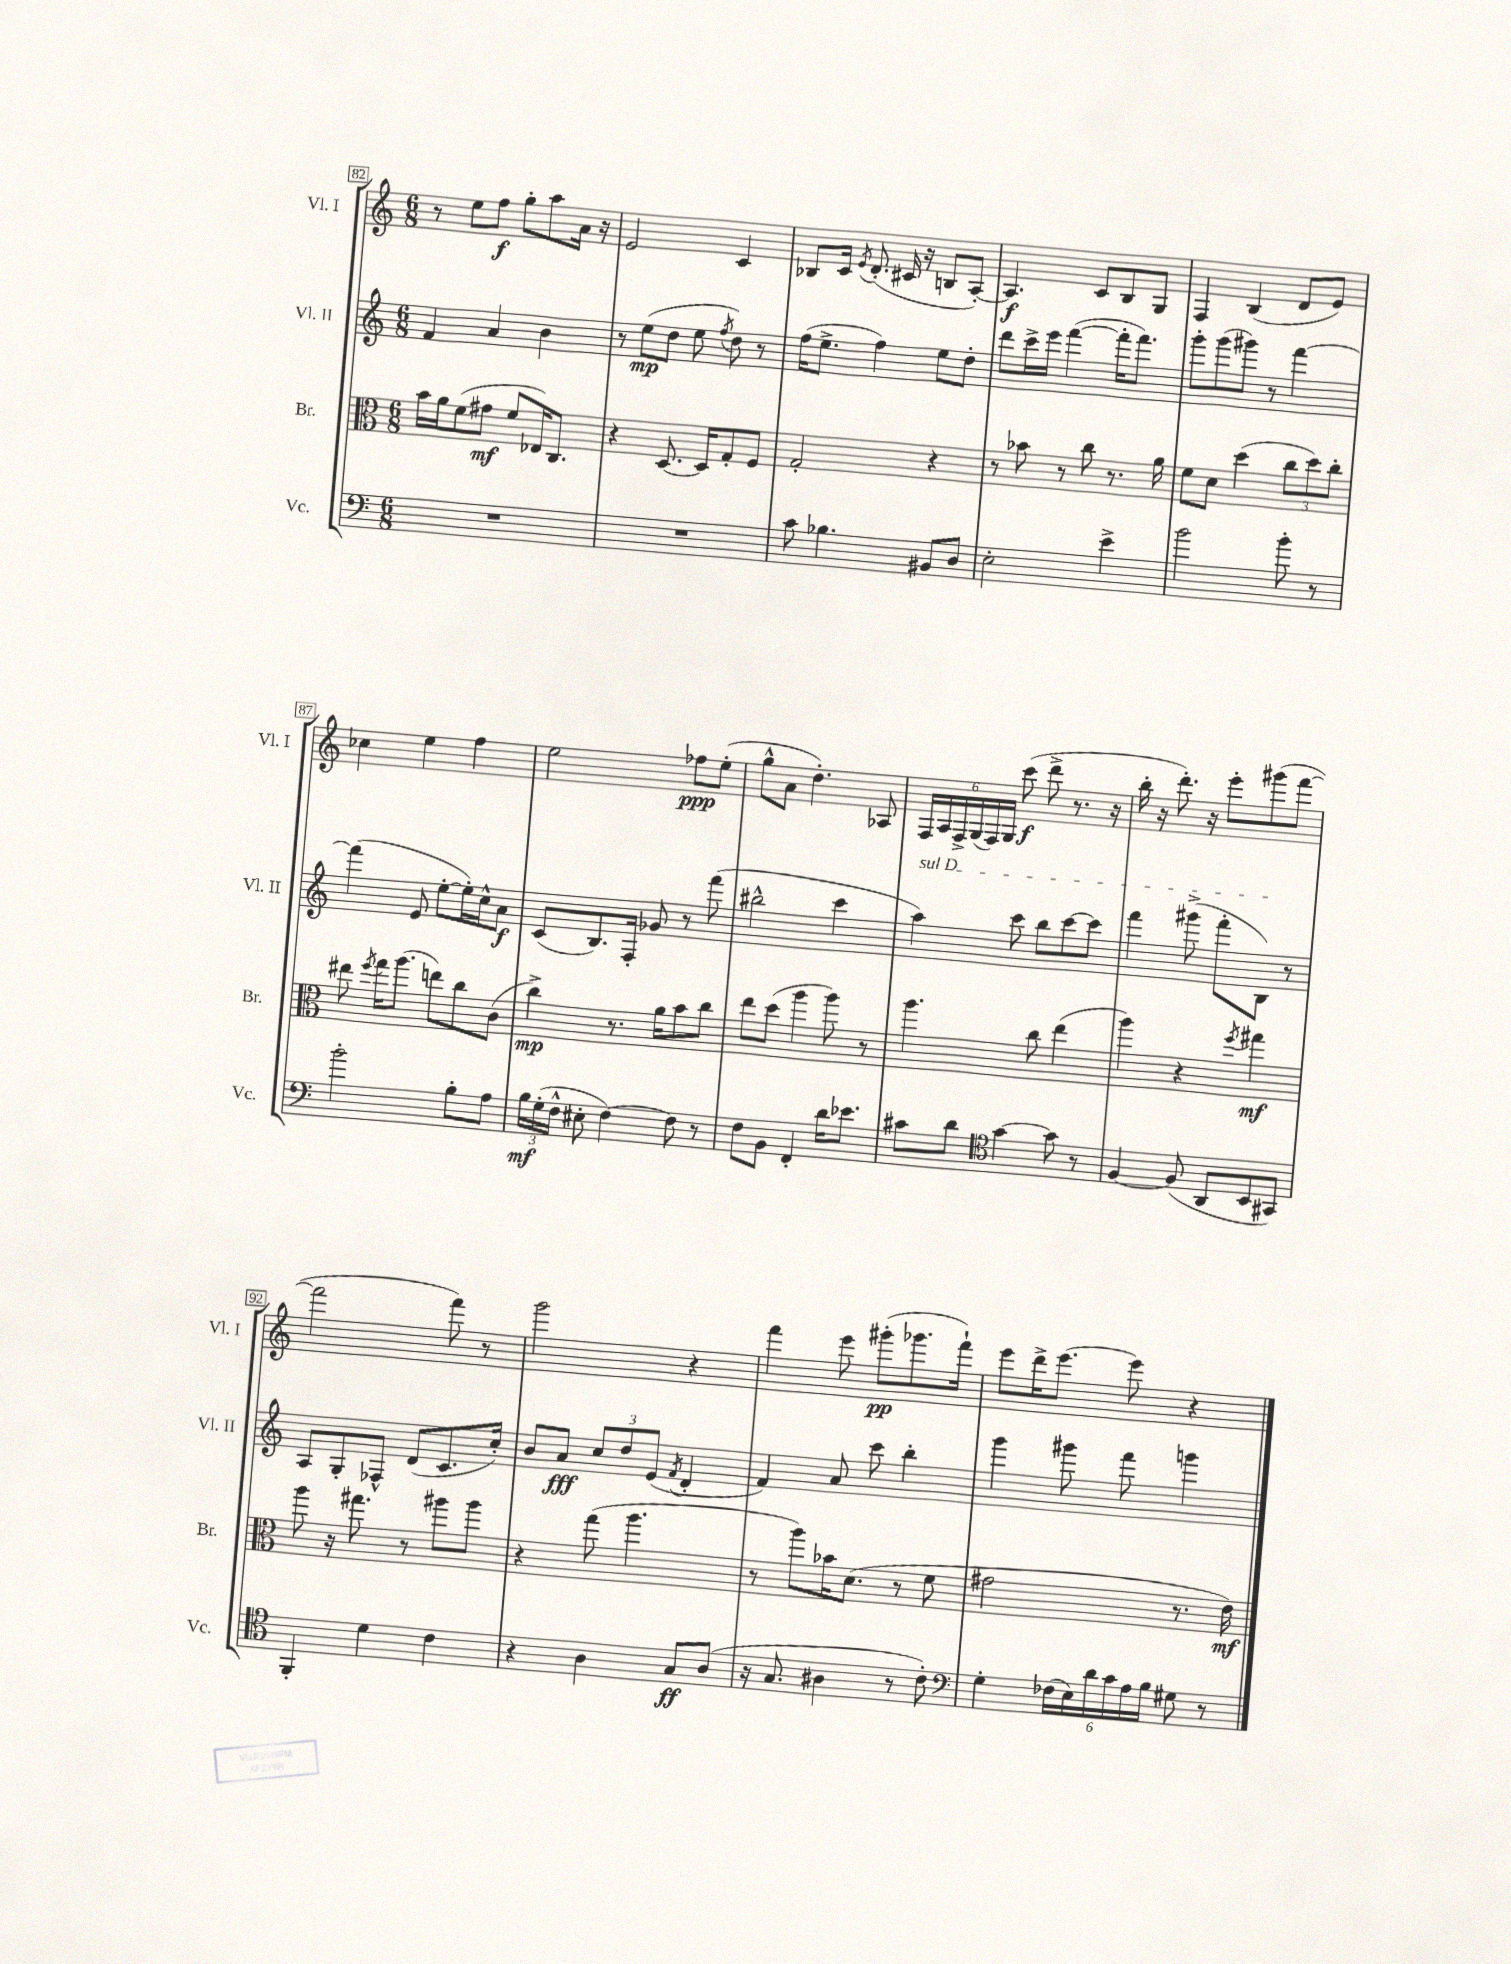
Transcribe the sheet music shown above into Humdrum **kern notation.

**kern	**kern	**kern	**kern
*staff4	*staff3	*staff2	*staff1
*clefF4	*clefC3	*clefG2	*clefG2
*k[]	*k[]	*k[]	*k[]
*M6/8	*M6/8	*M6/8	*M6/8
2.r	16b\LL	4f/	8r
.	16a\J	.	.
.	(8f\	.	8ee\L
.	8g#\J	4a/	8ff\J
.	8f/L	.	8gg'\L
.	16E-/K)	4b\	8aa\
.	8.C/J	.	.
.	.	.	16a\Jk
.	.	.	16r
=	=	=	=
2.r	4r	8r	2e/
.	.	(8ee\L	.
.	[8.D/	8dd\J	.
.	.	8ee\	.
.	16D/]LK	.	.
.	.	8qff/	.
.	8G'/	8dd\)	4c/
.	8F/J	8r	.
=	=	=	=
8c\	2G'/	(16ff\LK	8B-/L
.	.	8.ee^\J	.
4.B-\	.	.	16c/Jk
.	.	.	8qe/
.	.	.	(8.d'/
.	.	4ff\)	.
.	.	.	16c#/
.	.	.	16r
8BB#/L	4r	8ee\L	8B/L
8D/J	.	8dd'\J	[8A'/J)
=	=	=	=
2E'\	8r	8ddd\L	4.A/]
.	8b-\	16ccc^\L	.
.	.	16eee\JJ	.
.	8r	([4fff\	.
.	8cc\	.	8c/L
4e^\	8.r	16fff'\]LK	8B/
.	.	8.fff\J)	.
.	.	.	8G/J
.	16a\	.	.
=	=	=	=
2b\	8f\L	8ggg'\L	4F/
.	8d\J	(8ggg\	.
.	(4dd\	8ggg#\J)	(4B/
.	.	8r	.
8b'\	12cc\L	[4fff\	8d/L
.	12dd\)	.	.
8r	.	.	8e/J)
.	12cc'\J	.	.
=	=	=	=
2b'\	8ee#\	(4fff\]	4cc-\
.	8qff/	.	.
.	16gg\LK	.	.
.	(8.aa\J	.	.
.	.	8e/	4ee\
.	8ee\L)	[8ee'\L	.
8B'\L	8cc\	16ee'\]L)	4ff\
.	.	16cc^^\J	.
8A\J	(8c\J	8a\J	.
=	=	=	=
24B\LL	4cc^\)	(8c/L	2ee\
(24G'\	.	.	.
24F^^\JJ	.	.	.
8E#'\	.	8.B/)	.
[4F\)	8.r	.	.
.	.	16F'/Jk	.
.	.	8g-/	.
.	16a\LK	.	.
8F\]	8b\	8r	8ff-\L
8r	8cc\J	(8fff\	(8ee'\J
=	=	=	=
8F\L	8ee\L	2bb#^^\	8gg^^\L
8BB\J	(8dd\J	.	8a\J
4FF'/	4aa\	.	4.dd'\)
16d\LK	8aa\)	4ccc\	.
8.e-\J	.	.	.
.	8r	.	8A-/
=	=	=	=
8c#\L	4.aa\	4aa\)	24F/LL
.	.	.	24A/
.	.	.	24F^/
8d\J	.	.	(24G/
.	.	.	24F/)
.	.	.	24G/JJ
*clefC4	*	*	*
[4g\	.	8ccc\	(8ccc\
.	8cc\	8bb\L	8ddd^\
8g\]	(4ee\	[8ccc\	8.r
8r	.	8ccc\]J	.
.	.	.	16r
=	=	=	=
[4F/	4aa\)	4fff\	16bb'\
.	.	.	16r
.	.	.	8.ddd'\)
(8F/]	4r	(8ggg#^\	.
.	.	.	16r
8AA/L	.	8fff'\L	8eee'\L
.	8qff/	.	.
8BB/	4gg#\	8B\J)	(8ggg#\
8GG#/J)	.	8r	[8fff\J
=	=	=	=
4FF'/	8aa\	8A/L	2fff\]
.	16r	8G'/	.
.	8.gg#\	.	.
4d\	.	8F-^^/J	.
.	8r	(8d/L	.
4c\	8aa#\L	8.c/	8fff\)
.	8aa#\J	.	8r
.	.	16cc'/Jk)	.
=	=	=	=
4r	4r	8b/L	2ggg\
.	.	8a/J	.
4A\	(8gg\	12cc/L	.
.	.	12dd/	.
.	4.aa\	.	.
.	.	(12e/J	.
.	.	8qf/	.
8G/L	.	4d'/	4r
(8A/J	.	.	.
=	=	=	=
16r	8r	4f/)	4fff\
8.G/	.	.	.
.	8aa\L)	.	.
4A#\	16b-\K	8a/	8eee\
.	(8.d\J	.	.
.	.	8ccc\	(8ggg#'\L
8r	8r	4bb'\	8.ggg-\
8c'\)	8f\	.	.
.	.	.	16fff`\Jk)
=	=	=	=
*clefF4	*	*	*
4G'\	2g#\	4ggg\	8eee\L
.	.	.	16ddd^\K
.	.	.	[8.eee\J
(24F-\LL	.	8ggg#\	.
24E\)	.	.	.
24d\	.	.	.
24c\	.	8fff\	8eee\]
24A\	.	.	.
24B\JJ	.	.	.
8G#\	8.r	4ggg\	4r
8r	.	.	.
.	16e\)	.	.
==	==	==	==
*-	*-	*-	*-
